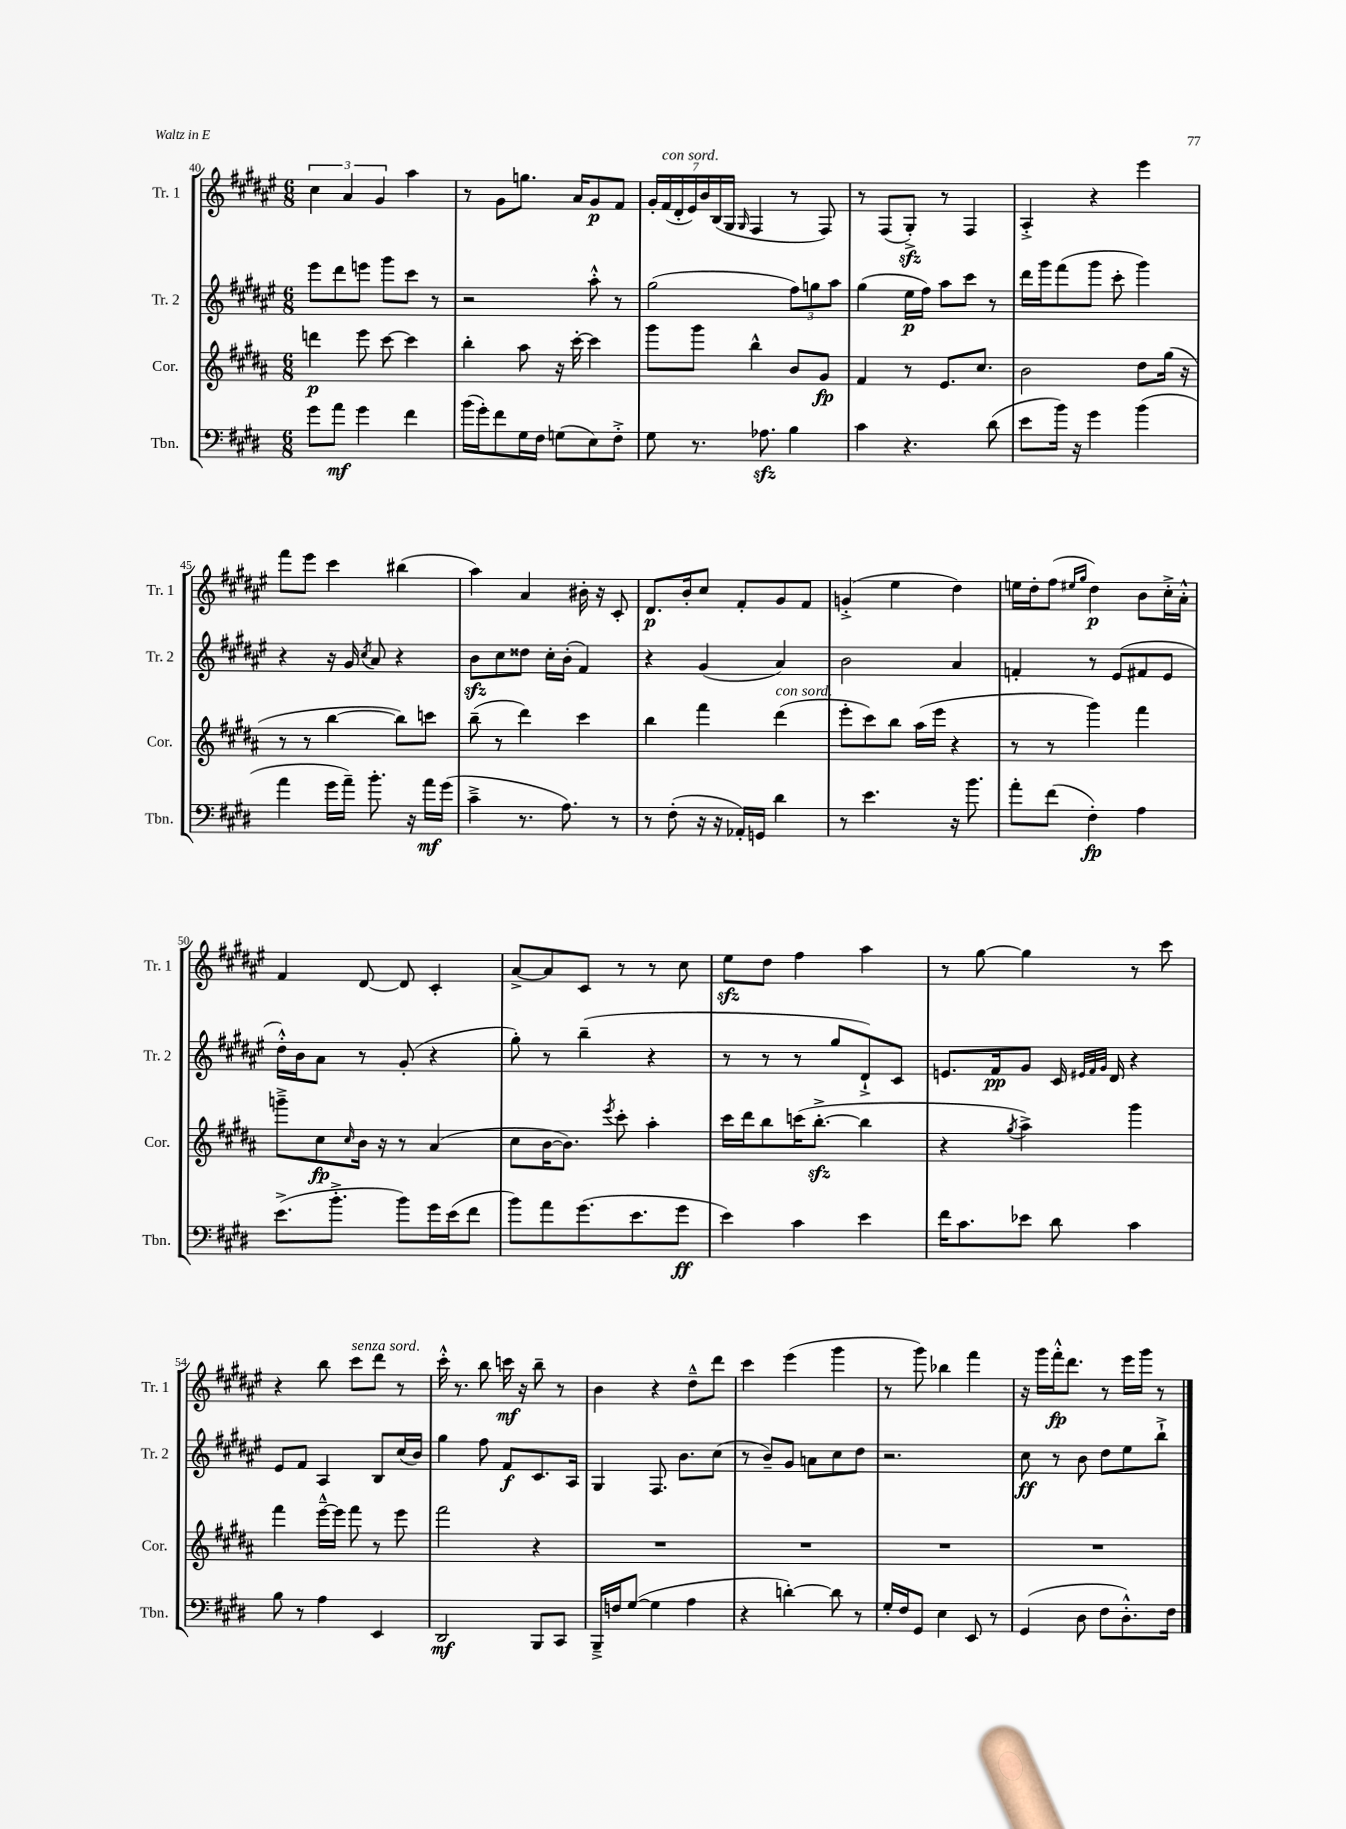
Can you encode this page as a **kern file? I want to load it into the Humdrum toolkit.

**kern	**kern	**kern	**kern
*staff4	*staff3	*staff2	*staff1
*clefF4	*clefG2	*clefG2	*clefG2
*k[f#c#g#d#]	*k[f#c#g#d#a#]	*k[f#c#g#d#a#e#]	*k[f#c#g#d#a#e#]
*M6/8	*M6/8	*M6/8	*M6/8
8g#\L	4ddd\	8eee#\L	6cc#\
8a\J	.	8ddd#\	.
.	.	.	6a#/
4g#\	8eee\	8eee\J	.
.	.	.	6g#/
.	[8ccc#\	8ggg#\L	.
4f#\	4ccc#\]	8ccc#\J	4aa#\
.	.	8r	.
=	=	=	=
(16b\LL	4bb'\	2r	8r
16g#'\J)	.	.	.
8f#\	.	.	8g#\L
16G#\L	8aa#\	.	8.gg\J
16F#\JJ	.	.	.
(8G\L	16r	.	.
.	[16ccc#'\	.	16a#/LK
8E\)	4ccc#\]	8aa#'^^\	8g#/
8F#'^\J	.	8r	8f#/J
=	=	=	=
8G#\	8ggg#\L	(2gg#\	28g#'/LL
.	.	.	(28f#/
.	.	.	28d#'/
.	.	.	28e#/)
8.r	8ggg#\J	.	.
.	.	.	28b/
.	.	.	(28B/
.	.	.	28G#/JJ
.	.	.	16qqG#/
.	4bb^^\	.	4F#/
8.A-\	.	.	.
4B\	8b/L	12ff#\L)	8r
.	.	12gg\	.
.	8g#/J	.	8F#/)
.	.	12aa#\J	.
=	=	=	=
4c#\	4f#/	(4gg#\	8r
.	.	.	(8F#/L
4.r	8r	16ee#\LL	8G#'^/J)
.	.	16ff#\JJ)	.
.	8.e/L	8aa#\L	8r
.	.	8ccc#\J	4F#/
.	8.cc#/J	.	.
(8d#\	.	8r	.
=	=	=	=
8e\L	2b\	16ddd#\LL	4A#'^/
.	.	16ggg#\J	.
16b\Jk)	.	(8fff#\	.
16r	.	.	.
4g#\	.	8ggg#\J	4r
.	.	8ccc#'\	.
(4b\	8dd#\L	4ggg#\)	4eee#\
.	(16gg#\Jk	.	.
.	16r	.	.
=	=	=	=
4a\	8r	4r	8fff#\L
.	8r	.	8eee#\J
16g#\LL	[4bb\	16r	4ccc#\
16a~\JJ)	.	16g#/	.
.	.	8qcc#/	.
8.b'\	.	8a#/	.
.	8bb\]L)	4r	(4bb#\
16r	.	.	.
16a\LL	8ccc\J	.	.
(16g#\JJ	.	.	.
=	=	=	=
4c#~^\	(8bb~\	8b\L	4aa#\)
.	8r	8cc#\	.
8.r	4ddd#\)	8dd##\J	4a#/
.	.	16cc#'\LL	.
8.A\)	.	(16b'\JJ	.
.	4ccc#\	4f#/)	16b#'\
.	.	.	16r
8r	.	.	8c#'/
=	=	=	=
8r	4bb\	4r	8.d#/L
(8F#'\	.	.	.
.	.	.	16b'/k
16r	4fff#\	(4g#/	8cc#/J
16r	.	.	.
16AA-'/LL)	.	.	8f#'/L
16GG/JJ	.	.	.
4d#\	(4ddd#\	4a#/)	8g#/
.	.	.	8f#/J
=	=	=	=
8r	8eee'\L	2b\	(4g'^/
4.e\	8ccc#\)	.	.
.	8bb\J	.	4ee#\
.	(16aa#\LL	.	.
.	16eee\JJ	.	.
16r	4r	4a#/	4dd#\)
8.b\	.	.	.
=	=	=	=
8a'\L	8r	4f'/	16ee\LL
.	.	.	16dd#'\J
(8f#\J	8r	.	(8ff#\J
.	.	.	16qqee#/LL
.	.	.	16qqgg#/JJ
4F#'\)	4ggg#\)	8r	4dd#\)
.	.	(8e#/L	.
4A\	4fff#\	8f#/	8b\L
.	.	8e#/J	16cc#'^\L
.	.	.	16a#'^^\JJ
=	=	=	=
(8.e^\L	8ggg~^\L	16dd#'^^\LL)	4f#/
.	.	16b\J	.
.	8cc#\	8a#\J	.
8.b'^\J	.	.	.
.	16qqcc#/	.	.
.	16b\Jk	8r	[8d#/
.	16r	.	.
8b\L)	8r	(8g#'/	8d#/]
16g#\L	(4a#/	4r	4c#'/
(16e\J	.	.	.
8f#\J	.	.	.
=	=	=	=
8b\L)	8cc#\L	8gg#'\)	[8a#^/L
8a\	[16b\K	8r	8a#/]
.	8.b\]J)	.	.
(8.g#\	.	(4bb~\	8c#/J
.	8qeee/	.	.
.	8ccc#'\	.	8r
8.e\	.	.	.
.	4aa#'\	4r	8r
8g#\J	.	.	8cc#\
=	=	=	=
4e\)	16ccc#\LL	8r	8ee#\L
.	16ddd#\J	.	.
.	8bb\	8r	8dd#\J
4c#\	(16ccc\K	8r	4ff#\
.	[8.bb'^\J	.	.
.	.	8gg#/L	.
4e\	4bb\]	8d#`^/)	4aa#\
.	.	8c#/J	.
=	=	=	=
16f#\LK	4r	8.e/L	8r
8.c#\	.	.	.
.	.	.	[8gg#\
.	.	16f#/k	.
.	8qgg#/	.	.
8e-\J	4aa#^\)	8g#/J	4gg#\]
8d#\	.	16c#/	.
.	.	32qqe#/LLL	.
.	.	32qqf#/	.
.	.	32qqg#/JJJ	.
.	.	16d#/	.
4c#\	4ggg#\	4r	8r
.	.	.	8ccc#\
=	=	=	=
8B\	4fff#\	8e#/L	4r
8r	.	8f#/J	.
4A\	[16eee~^^\LL	4A#/	8bb\
.	16eee\]JJ	.	.
.	8fff#\	.	8ccc#\L
4EE/	8r	8B/L	8ddd#\J
.	8eee\	(16cc#/L	8r
.	.	16b/JJ)	.
=	=	=	=
2DD#/	2fff#\	4gg#\	16ccc#'^^\
.	.	.	8.r
.	.	8ff#\	8bb\
.	.	8f#/L	16ccc\
.	.	.	16r
8BBB/L	4r	8.c#/	8bb~\
8CC#/J	.	.	8r
.	.	16A#/Jk	.
=	=	=	=
16BBB~^/LL	2.r	4G#/	4b\
16F/J	.	.	.
([8G#/J	.	.	.
4G#\]	.	8.F#/	4r
.	.	8.b\L	.
4A\	.	.	8dd#~^^\L
.	.	(8cc#\J	8ddd#\J
=	=	=	=
4r	2.r	8r	4ccc#\
.	.	8b~/L)	.
[4d'\)	.	8g#/J	(4eee#\
.	.	8a\L	.
8d\]	.	8cc#\	4ggg#\
8r	.	8dd#\J	.
=	=	=	=
16G#'/LL	2.r	2.r	8r
16F#/J	.	.	.
8GG#/J	.	.	8ggg#\)
4E\	.	.	4bb-\
8EE/	.	.	4fff#\
8r	.	.	.
=	=	=	=
(4GG#/	2.r	8cc#\	16r
.	.	.	16ggg#\LL
.	.	8r	16fff#'^^\J
.	.	.	8.ddd#\J
8D#\	.	8b\	.
8F#\L	.	8dd#\L	8r
8.D#'^^\)	.	8ee#\	16eee#\LL
.	.	.	16ggg#\JJ
.	.	8bb`^\J	8r
16F#\Jk	.	.	.
==	==	==	==
*-	*-	*-	*-
